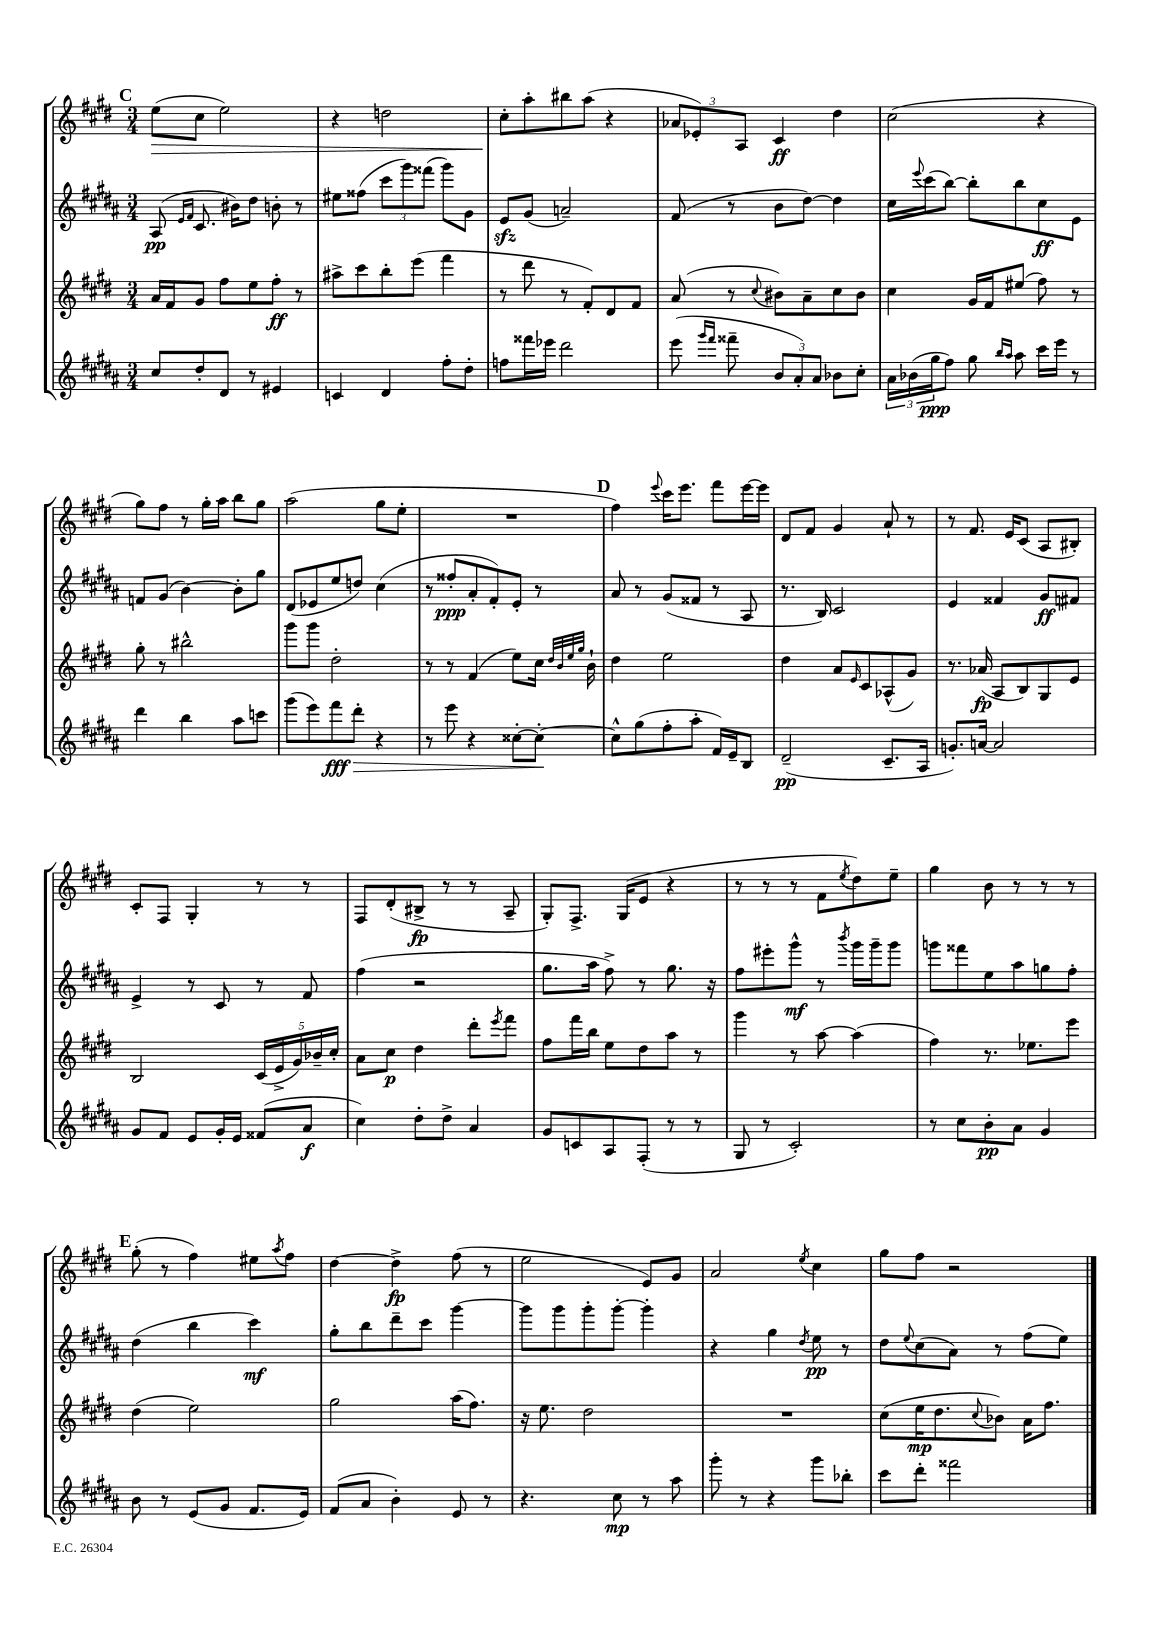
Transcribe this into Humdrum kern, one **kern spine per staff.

**kern	**kern	**kern	**kern
*staff4	*staff3	*staff2	*staff1
*clefG2	*clefG2	*clefG2	*clefG2
*k[f#c#g#d#a#]	*k[f#c#g#d#]	*k[f#c#g#d#a#]	*k[f#c#g#d#]
*M3/4	*M3/4	*M3/4	*M3/4
8cc#/L	16a/LL	(8A#/	(8ee\L
.	16f#/J	.	.
.	.	16qqe/LL	.
.	.	16qqf#/JJ	.
8dd#'/	8g#/J	8.c#/	8cc#\J
8d#/J	8ff#\L	.	2ee\)
.	.	16b#\LK)	.
8r	8ee\	8dd#\J	.
4e#/	8ff#'\J	8b'\	.
.	8r	8r	.
=	=	=	=
4c/	8aa#^\L	8ee#\L	4r
.	8ccc#\	(8ff##\J	.
4d#/	8bb'\	12ccc#\L	2dd\
.	.	12ggg#\)	.
.	(8eee\J	.	.
.	.	(12fff##\J	.
8ff#'\L	4fff#\	8ggg#\L)	.
8dd#'\J	.	8g#\J	.
=	=	=	=
8ff\L	8r	8e/L	8cc#'\L
16fff##\L	8ddd#\	(8g#/J	8aa'\
16eee-\JJ	.	.	.
2ddd#\	8r	2a~/)	8bb#\
.	8f#'/L)	.	(8aa\J
.	8d#/	.	4r
.	8f#/J	.	.
=	=	=	=
(8eee\	(8a/	(8f#/	12a-/L
.	.	.	12e-'/)
16qqggg#/LL	.	.	.
16qqfff#/JJ	.	.	.
8fff##~\	8r	8r	.
.	.	.	12A/J
.	8qqcc#/	.	.
12b/L	8b#\L)	8b\L	4c#/
12a#'/)	.	.	.
.	8a~\	[8dd#\J)	.
12a#/J	.	.	.
8b-\L	8cc#\	4dd#\]	4dd#\
8cc#'\J	8b#\J	.	.
=	=	=	=
24a#\LL	4cc#\	16cc#\LL	(2cc#\
(24b-\	.	.	.
.	.	8qqeee/	.
.	.	(16ccc#\J	.
24gg#\J	.	.	.
8ff#\J)	.	[8bb\J)	.
8gg#\	16g#/LL	8bb'\]L	.
.	16f#/J	.	.
16qqbb/LL	.	.	.
16qqaa#/JJ	.	.	.
8aa#\	(8ee#/J	8bb\	.
16ccc#\LL	8ff#\)	8cc#\	4r
16eee\JJ	.	.	.
8r	8r	8e\J	.
=	=	=	=
4ddd#\	8gg#'\	8f/L	8gg#\L)
.	8r	(8g#/J	8ff#\J
4bb\	2bb#^^\	[4b\)	8r
.	.	.	16gg#'\LL
.	.	.	16aa\JJ
8aa#\L	.	8b'\]L	8bb\L
8ccc\J	.	8gg#\J	8gg#\J
=	=	=	=
(8ggg#\L	8ggg#\L	(8d#/L	(2aa\
8eee\)	8ggg#\J	8e-/	.
8fff#\	2dd#'\	8ee/	.
8ddd#'\J	.	8dd/J)	.
4r	.	(4cc#\	8gg#\L
.	.	.	8ee'\J
=	=	=	=
8r	8r	8r	2.r
8eee\	8r	8ff##'/L	.
4r	(4f#/	8a#'/	.
.	.	8f#'/)	.
[8cc##'\L	8ee\L)	8e'/J	.
8cc##'\_J	16cc#\Jk	8r	.
.	32qqdd#/LLL	.	.
.	32qqb/	.	.
.	32qqee/	.	.
.	32qqgg#/JJJ	.	.
.	16b`\	.	.
=	=	=	=
8cc##^^\]L	4dd#\	8a#/	4ff#\)
(8gg#\	.	8r	.
.	.	.	8qqeee/
8ff#'\	2ee\	(8g#/L	16ccc#\LK
.	.	.	8.eee\J
8aa#'\J	.	8f##/J	.
16f#/LL)	.	8r	8fff#\L
16e~/J	.	.	.
8B/J	.	8A#/	[16eee\L
.	.	.	16eee\]JJ
=	=	=	=
(2d#~/	4dd#\	8.r	8d#/L
.	.	.	8f#/J
.	.	16B/)	.
.	8a/L	2c#/	4g#/
.	16qqe/	.	.
.	8c#/	.	.
8.c#~/L	(8A-^^/	.	8a`/
.	8g#/J)	.	8r
16A#/Jk	.	.	.
=	=	=	=
8.g'/L)	8.r	4e/	8r
.	.	.	8.f#/
[16a/Jk	(16a-/	.	.
2a/]	8A/L	4f##/	.
.	.	.	16e/LK
.	8B/)	.	(8c#/J
.	8G#/	8g#/L	8A/L
.	8e/J	8f#/J	8B#'/J)
=	=	=	=
8g#/L	2B/	4e^/	8c#'/L
8f#/J	.	.	8F#/J
8e/L	.	8r	4G#'/
16g#'/L	.	8c#/	.
16e/JJ	.	.	.
(8f##/L	(20c#/LL	8r	8r
.	20e^/	.	.
.	20g#/)	.	.
8a#/J	.	8f#/	8r
.	20b-~/	.	.
.	20cc#'/JJ	.	.
=	=	=	=
4cc#\)	8a\L	(4ff#\	8F#/L
.	8cc#\J	.	(8d#'/
8dd#'\L	4dd#\	2r	8B#^/J
8dd#^\J	.	.	8r
4a#/	8ddd#'\L	.	8r
.	8qeee/	.	.
.	8fff#\J	.	8A~/
=	=	=	=
8g#/L	8ff#\L	8.gg#\L	8G#'/L)
8c/	16fff#\L	.	8.F#^/J
.	16bb\JJ	16aa#\Jk	.
8A#/	8ee\L	8ff#^\)	.
.	.	.	(16G#/LK
(8F#'/J	8dd#\	8r	8e/J
8r	8aa\J	8.gg#\	4r
8r	8r	.	.
.	.	16r	.
=	=	=	=
8G#/	4ggg#\	8ff#\L	8r
8r	.	8eee#'\	8r
2c#'/)	8r	8ggg#^^\J	8r
.	[8aa\	8r	8f#\L
.	.	8qbbb/	8qee/
.	(4aa\]	16ggg#\LL	8dd#\)
.	.	16ggg#~\J	.
.	.	8ggg#\J	8ee~\J
=	=	=	=
8r	4ff#\)	8ggg\L	4gg#\
8cc#\L	.	8fff##\	.
8b'\	8.r	8ee\	8b\
8a#\J	.	8aa#\	8r
.	8.ee-\L	.	.
4g#/	.	8gg\	8r
.	8eee\J	8ff#'\J	8r
=	=	=	=
8b\	(4dd#\	(4dd#\	(8gg#'\
8r	.	.	8r
(8e/L	2ee\)	4bb\	4ff#\)
8g#/J	.	.	.
8.f#/L	.	4ccc#\)	8ee#\L
.	.	.	8qaa/
.	.	.	8ff#\J
16e/Jk)	.	.	.
=	=	=	=
(8f#/L	2gg#\	8gg#'\L	[4dd#\
8a#/J	.	8bb\	.
4b'\)	.	8ddd#~\	4dd#^\]
.	.	8ccc#\J	.
8e/	(16aa\LK	[4ggg#\	(8ff#\
.	8.ff#\J)	.	.
8r	.	.	8r
=	=	=	=
4.r	16r	8ggg#\]L	2ee\
.	8.ee\	.	.
.	.	8ggg#\	.
.	2dd#\	8ggg#'\	.
8cc#\	.	[8ggg#'\J	.
8r	.	4ggg#'\]	8e/L)
8aa#\	.	.	8g#/J
=	=	=	=
8ggg#'\	2.r	4r	2a/
8r	.	.	.
4r	.	4gg#\	.
.	.	8qdd#/	8qee/
8ggg#\L	.	8ee\	4cc#\
8bb-'\J	.	8r	.
=	=	=	=
8ccc#\L	(8cc#\L	8dd#\L	8gg#\L
.	.	8qqee/	.
8ddd#'\J	16ee\K	(8cc#\	8ff#\J
.	8.dd#\	.	.
2fff##\	.	8a#\J)	2r
.	8qqcc#/	.	.
.	8b-\J)	8r	.
.	16a\LK	(8ff#\L	.
.	8.ff#\J	.	.
.	.	8ee\J)	.
==	==	==	==
*-	*-	*-	*-
